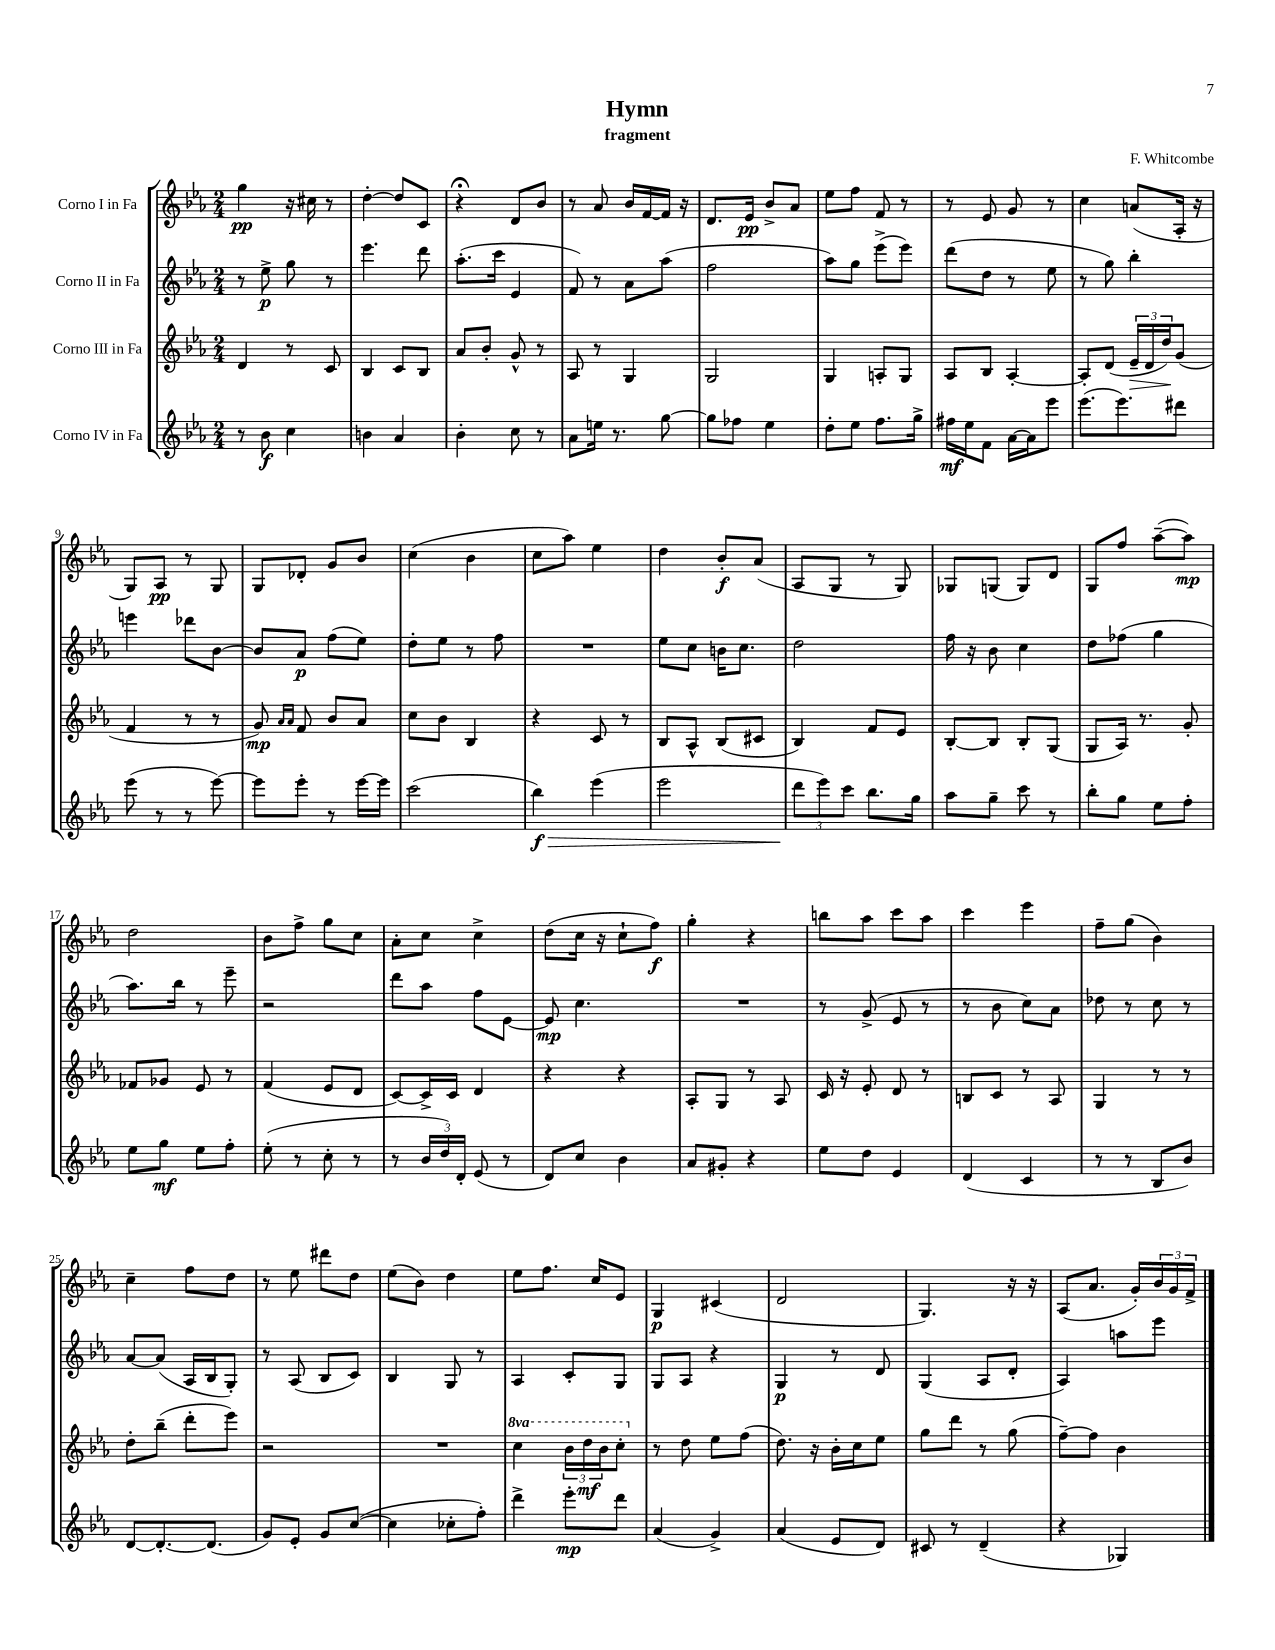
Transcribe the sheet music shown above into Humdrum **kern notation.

**kern	**kern	**kern	**kern
*staff4	*staff3	*staff2	*staff1
*clefG2	*clefG2	*clefG2	*clefG2
*k[b-e-a-]	*k[b-e-a-]	*k[b-e-a-]	*k[b-e-a-]
*M2/4	*M2/4	*M2/4	*M2/4
8r	4d/	8r	4gg\
8b-\	.	8ee-^\	.
4cc\	8r	8gg\	16r
.	.	.	16cc#\
.	8c/	8r	8r
=	=	=	=
4b\	4B-/	4.eee-\	[4dd'\
4a-/	8c/L	.	8dd/]L
.	8B-/J	8ddd\	8c/J
=	=	=	=
4b-'\	8a-/L	(8.aa-'\L	4r;
.	8b-'/J	.	.
.	.	16ccc\Jk	.
8cc\	8g^^/	4e-/	8d/L
8r	8r	.	8b-/J
=	=	=	=
8a-\L	8A-/	8f/)	8r
16ee\Jk	8r	8r	8a-/
8.r	.	.	.
.	4G/	8a-\L	16b-/LL
.	.	.	[16f/
[8gg\	.	(8aa-\J	16f/]JJ
.	.	.	16r
=	=	=	=
8gg\]L	2G/	2ff\	8.d/L
8ff-\J	.	.	.
.	.	.	16e-/Jk
4ee-\	.	.	8b-^/L
.	.	.	8a-/J
=	=	=	=
8dd'\L	4G/	8aa-\L)	8ee-\L
8ee-\J	.	8gg\J	8ff\J
8.ff\L	8A'/L	(8eee-^\L	8f/
.	8G/J	8eee-\J)	8r
16gg^\Jk	.	.	.
=	=	=	=
16ff#\LL	8A-/L	(8ddd\L	8r
16ee-\J	.	.	.
8f\J	8B-/J	8dd\J	8e-/
[16a-\LL	[4A-'/	8r	8g/
16a-\]J	.	.	.
8eee-\J	.	8ee-\	8r
=	=	=	=
(8.eee-\L	8A-'/]L	8r	4cc\
.	(8d/J	8gg\)	.
8.eee-\)	.	.	.
.	24e-~/LL	4bb-'\	(8a/L
.	24d/	.	.
.	24dd/J)	.	.
8ddd#\J	(8g/J	.	16A-'/Jk
.	.	.	16r
=	=	=	=
(8eee-\	4f/	4eee\	8G/L)
8r	.	.	8A-/J
8r	8r	8ddd-\L	8r
[8eee-\)	8r	[8b-\J	8G/
=	=	=	=
8eee-\]L	8g/)	8b-/]L	8G/L
.	16qqa-/LL	.	.
.	16qqa-/JJ	.	.
8eee-'\J	8f/	8a-/J	8d-'/J
8r	8b-/L	(8ff\L	8g/L
[16eee-\LL	8a-/J	8ee-\J)	8b-/J
16eee-\]JJ	.	.	.
=	=	=	=
(2ccc\	8cc\L	8dd'\L	(4cc\
.	8b-\J	8ee-\J	.
.	4B-/	8r	4b-\
.	.	8ff\	.
=	=	=	=
4bb-\)	4r	2r	8cc\L
.	.	.	8aa-\J)
(4eee-\	8c/	.	4ee-\
.	8r	.	.
=	=	=	=
2eee-\	8B-/L	8ee-\L	4dd\
.	8A-^^/J	8cc\J	.
.	(8B-/L	16b\LK	8b-'/L
.	.	8.cc\J	.
.	8c#/J	.	(8a-/J
=	=	=	=
12ddd\L	4B-/)	2dd\	8A-/L
12eee-\)	.	.	.
.	.	.	8G/J
12ccc\J	.	.	.
8.bb-\L	8f/L	.	8r
.	8e-/J	.	8G/)
16gg\Jk	.	.	.
=	=	=	=
8aa-\L	[8B-'/L	16ff\	8G-/L
.	.	16r	.
8gg~\J	8B-/]J	8b-\	(8G/J
8ccc\	8B-'/L	4cc\	8G/L)
8r	(8G/J	.	8d/J
=	=	=	=
8bb-'\L	8G/L	8dd\L	8G/L
8gg\J	16A-/Jk)	(8ff-\J	8ff/J
.	8.r	.	.
8ee-\L	.	4gg\	([8aa-~\L
8ff'\J	8g'/	.	8aa-\]J)
=	=	=	=
8ee-\L	8f-/L	8.aa-\L)	2dd\
8gg\J	8g-/J	.	.
.	.	16bb-\Jk	.
8ee-\L	8e-/	8r	.
8ff'\J	8r	8eee-~\	.
=	=	=	=
(8ee-'\	(4f/	2r	8b-\L
8r	.	.	8ff^\J
8cc'\	8e-/L	.	8gg\L
8r	8d/J	.	8cc\J
=	=	=	=
8r	[8c/L)	8ddd\L	8a-'\L
24b-/LL	16c^/]L	8aa-\J	8cc\J
24dd/)	.	.	.
.	16c/JJ	.	.
24d'/JJ	.	.	.
(8e-/	4d/	8ff\L	4cc^\
8r	.	[8e-\J	.
=	=	=	=
8d/L)	4r	8e-/]	(8dd\L
8cc/J	.	4.cc\	16cc\Jk
.	.	.	16r
4b-\	4r	.	8cc`\L
.	.	.	8ff\J)
=	=	=	=
8a-/L	8A-'/L	2r	4gg'\
8g#'/J	8G/J	.	.
4r	8r	.	4r
.	8A-/	.	.
=	=	=	=
8ee-\L	16c/	8r	8bb\L
.	16r	.	.
8dd\J	8e-'/	(8g^/	8aa-\J
4e-/	8d/	8e-/	8ccc\L
.	8r	8r	8aa-\J
=	=	=	=
(4d/	8B/L	8r	4ccc\
.	8c/J	8b-\	.
4c/	8r	8cc\L)	4eee-\
.	8A-/	8a-\J	.
=	=	=	=
8r	4G/	8dd-\	8ff~\L
8r	.	8r	(8gg\J
8B-/L	8r	8cc\	4b-\)
8b-/J)	8r	8r	.
=	=	=	=
[8d/L	8dd'\L	[8a-/L	4cc~\
8.d'/_	(8bb-~\J	(8a-/]J	.
.	8ddd'\L	16A-/LL	8ff\L
(8.d/]J	.	16B-/J	.
.	8eee-\J)	8G'/J)	8dd\J
=	=	=	=
8g/L)	2r	8r	8r
8e-'/J	.	(8A-/	8ee-\
8g/L	.	8B-/L	8ddd#\L
([8cc/J	.	8c/J)	8dd\J
=	=	=	=
4cc\]	2r	4B-/	(8ee-\L
.	.	.	8b-\J)
8cc-'\L	.	8G/	4dd\
8ff'\J)	.	8r	.
=	=	=	=
4ddd^\	4ccc\	4A-/	8ee-\L
.	.	.	8.ff\J
8eee-'\L	24bb-\LL	8c'/L	.
.	24ddd\	.	.
.	.	.	16cc/LK
.	24bb-\J	.	.
8ddd\J	8ccc'\J	8G/J	8e-/J
=	=	=	=
(4a-/	8r	8G/L	4G/
.	8dd\	8A-/J	.
4g^/)	8ee-\L	4r	(4c#/
.	(8ff\J	.	.
=	=	=	=
(4a-/	8.dd\)	4G/	2d/
.	16r	.	.
8e-/L	16b-'\LL	8r	.
.	16cc\J	.	.
8d/J)	8ee-\J	8d/	.
=	=	=	=
8c#/	8gg\L	(4G/	4.G/)
8r	8ddd\J	.	.
(4d~/	8r	8A-/L	.
.	(8gg\	8d'/J	16r
.	.	.	16r
=	=	=	=
4r	[8ff~\L)	4A-/)	(8A-/L
.	8ff\]J	.	8.a-/J
4G-/)	4b-\	8aa\L	.
.	.	.	16g'/LL)
.	.	8eee-\J	24b-/
.	.	.	24g/
.	.	.	24f^/JJ
==	==	==	==
*-	*-	*-	*-
